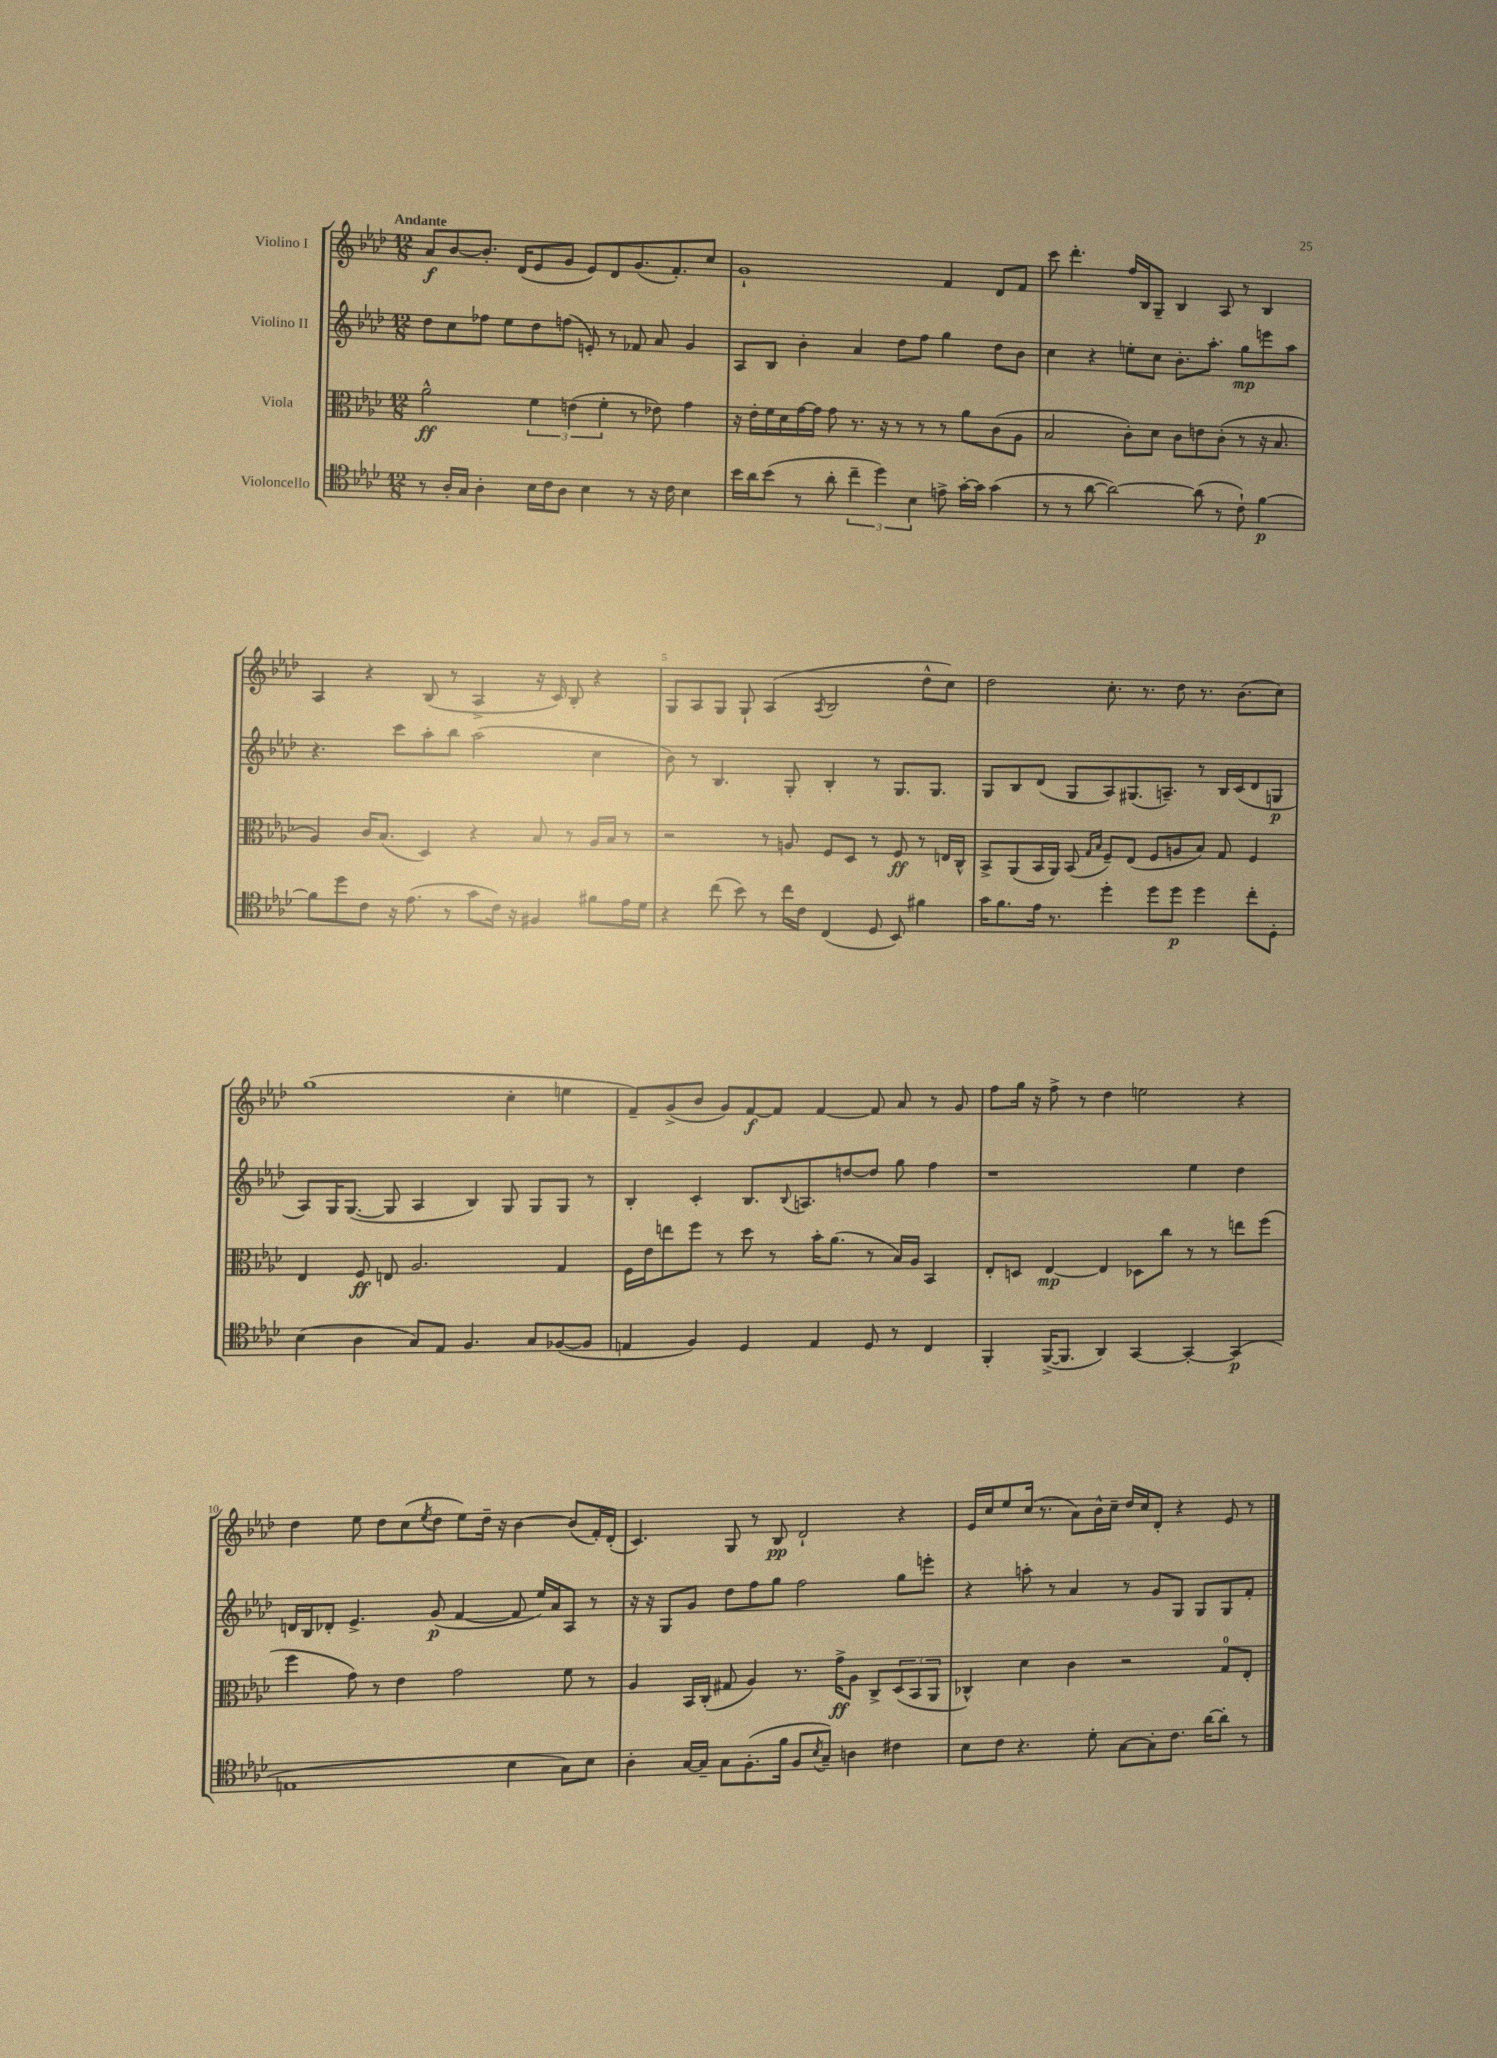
<<
\new StaffGroup <<
\new Staff = "s0" \with { instrumentName = "Violino I" } {
    \clef treble \key aes \major \numericTimeSignature \time 12/8 \tempo "Andante"
    aes'8\f bes'8~ bes'8.-. des'16( ees'8 g'8 ees'8) des'8 g'8.( f'8.-.) c''8 |
    g'1-! f'4 des'8 f'8 |
    c'''8 des'''4.-. f''16 bes16 g8-- bes4 aes8 r8 bes4 |
    aes4 r4 bes8( r8 aes4-> r16 c'16) bes8-. r4 |
    g8 aes8 g8 g8-! aes4( \acciaccatura { aes8 } bes2 des''8-^ c''8) |
    des''2 c''8.-. r8. des''8 r8. bes'8.( c''8) |
    g''1( c''4-. e''4 |
    f'8--) g'8->( bes'8 g'8) f'8~\f f'8 f'4~ f'8 aes'8 r8 g'8 |
    f''8 g''16 r16 f''8-> r8 des''4 e''2 r4 |
    des''4 ees''8 des''8 c''8( \acciaccatura { ees''8 } des''8 ees''8) des''16-- r16 bes'4~ bes'8( f'16-.) des'16-.( |
    c'4.) g8 r8 bes8\pp des'2-! r4 |
    ees'16 c''16 ees''8 c''16( r8. aes'8) bes'16-^ c''16-- des''16 c''16 des'8-. r4 ees'8 r8 \bar "|." |
}
\new Staff = "s1" \with { instrumentName = "Violino II" } {
    \clef treble \key aes \major \numericTimeSignature \time 12/8
    des''8 c''8 fes''8 ees''8 des''8 f''8( e'8-.) r8 fes'8 aes'8 g'4 |
    aes8 bes8 bes'4-. aes'4 des''8 f''8 g''4 des''8 bes'8 |
    c''4 r4 e''8-. c''8 bes'8.-. aes''8.-. g''8\mp e'''8 aes''8 |
    r4. c'''8 aes''8-. bes''8 aes''2( c''4 |
    bes'8) r8 bes4. g8-. bes4-. r8 g8. g8. |
    g8 bes8 des'8( g8 aes8) gis8.( a8.--) r8 bes16 c'16( des'8 g8\p |
    aes8) g16 g8.~( g8 aes4 bes4) g8 g8 g8 r8 |
    bes4-. c'4-. bes8. \appoggiatura { bes8 } a8. d''8~ d''8 g''8 f''4 |
    r1 ees''4 des''4 |
    d'16 bes16 des'8-. ees'4.-> g'8\p( f'4~ f'8 ees''16) aes'16 aes8 r8 |
    r16 r16 g8 g'8 des''8 f''8 g''8 f''2 g''8 e'''8-. |
    r4 a''8-. r8 aes'4 r8 g'8 g8 g8 g8 f'8-. \bar "|." |
}
\new Staff = "s2" \with { instrumentName = "Viola" } {
    \clef alto \key aes \major \numericTimeSignature \time 12/8
    aes'2-^\ff \tuplet 3/2 { f'4 e'4( f'4-. } r8 ees'8) g'4 |
    r16 ees'16-. f'16 des'16 g'16~ g'16 g'8 r8. r16 r8 r8 r8 aes'8 c'8( aes8 |
    bes2 c'8-.) des'8 c'8 e'8 c'8-.( r8 r16 bes8. |
    aes4) c'16 bes8.( des4) r4 bes8 r8 aes16 bes16 r8 |
    r2 r8 a8 f8 des8 r8 f8\ff r8 e16 c16-^ |
    bes,8-> aes,8( bes,16 aes,16) bes,8( \grace { g16 bes16 } f8--) ees8( f8 a8 bes8) g8 f4 |
    ees4 f8\ff e8 aes2. g4 |
    f16 ees'16 e''8 f''8 r8 des''8 r8 bes'16-. aes'8.( r8 bes16) aes16 bes,4 |
    ees8-. d8 ees4~\mp ees4 des8 c''8 r8 r8 e''8 f''8( |
    f''4 g'8) r8 ees'4 g'2 f'8 r8 |
    aes4 bes,16 c16-.( gis8 aes4) r8. g'16->\ff aes8 c8-> \tuplet 3/2 { des8( bes,8 aes,8 } |
    ces4-^) des'4 c'4 r2 g8-0 ees8-. \bar "|." |
}
\new Staff = "s3" \with { instrumentName = "Violoncello" } {
    \clef tenor \key aes \major \numericTimeSignature \time 12/8
    r8 aes16-. g16 aes4-. bes16 c'16 aes8 bes4 r8 r16 c'16 bes4 |
    bes'16 aes'16 bes'8( r8 aes'8-. \tuplet 3/2 { c''4-- des''4) bes4 } e'8-> g'16~-. g'16 g'4( |
    r8 r8 aes'8~ aes'2~) aes'8( r8 c'8-!) f'4~\p |
    f'8 des''8 c'8 r16 ees'8.( r8 g'8 c'16) r16 fis4 fis'8 ees'16 des'16 |
    r4 c''8( bes'8) r8 c''16 c'16 c4( des8 bes,8) fis'4 |
    g'16 f'8. ees'16 r8. des''4-. des''8 des''8\p des''4 c''8-. des8-. |
    bes4( aes4 g8) ees8 f4. g8 fes8~( fes8 |
    e4 f4) des4 e4 des8 r8 c4 |
    f,4-. f,16~->( f,8. aes,4) g,4~ g,4~-. g,4\p( |
    e1 bes4 g8) bes8 |
    aes4-. g16~ g16-- g8 f8.-.( f'16 f8 \acciaccatura { bes8 } g8--) a4 cis'4 |
    bes8 c'8 r4. des'8-. g8~ g8-. c'8. aes'16~ aes'8-. r8 \bar "|." |
}
>>
>>
\layout { \context { \Score \override BarNumber.break-visibility = ##(#f #t #t) barNumberVisibility = #(every-nth-bar-number-visible 5) } }
